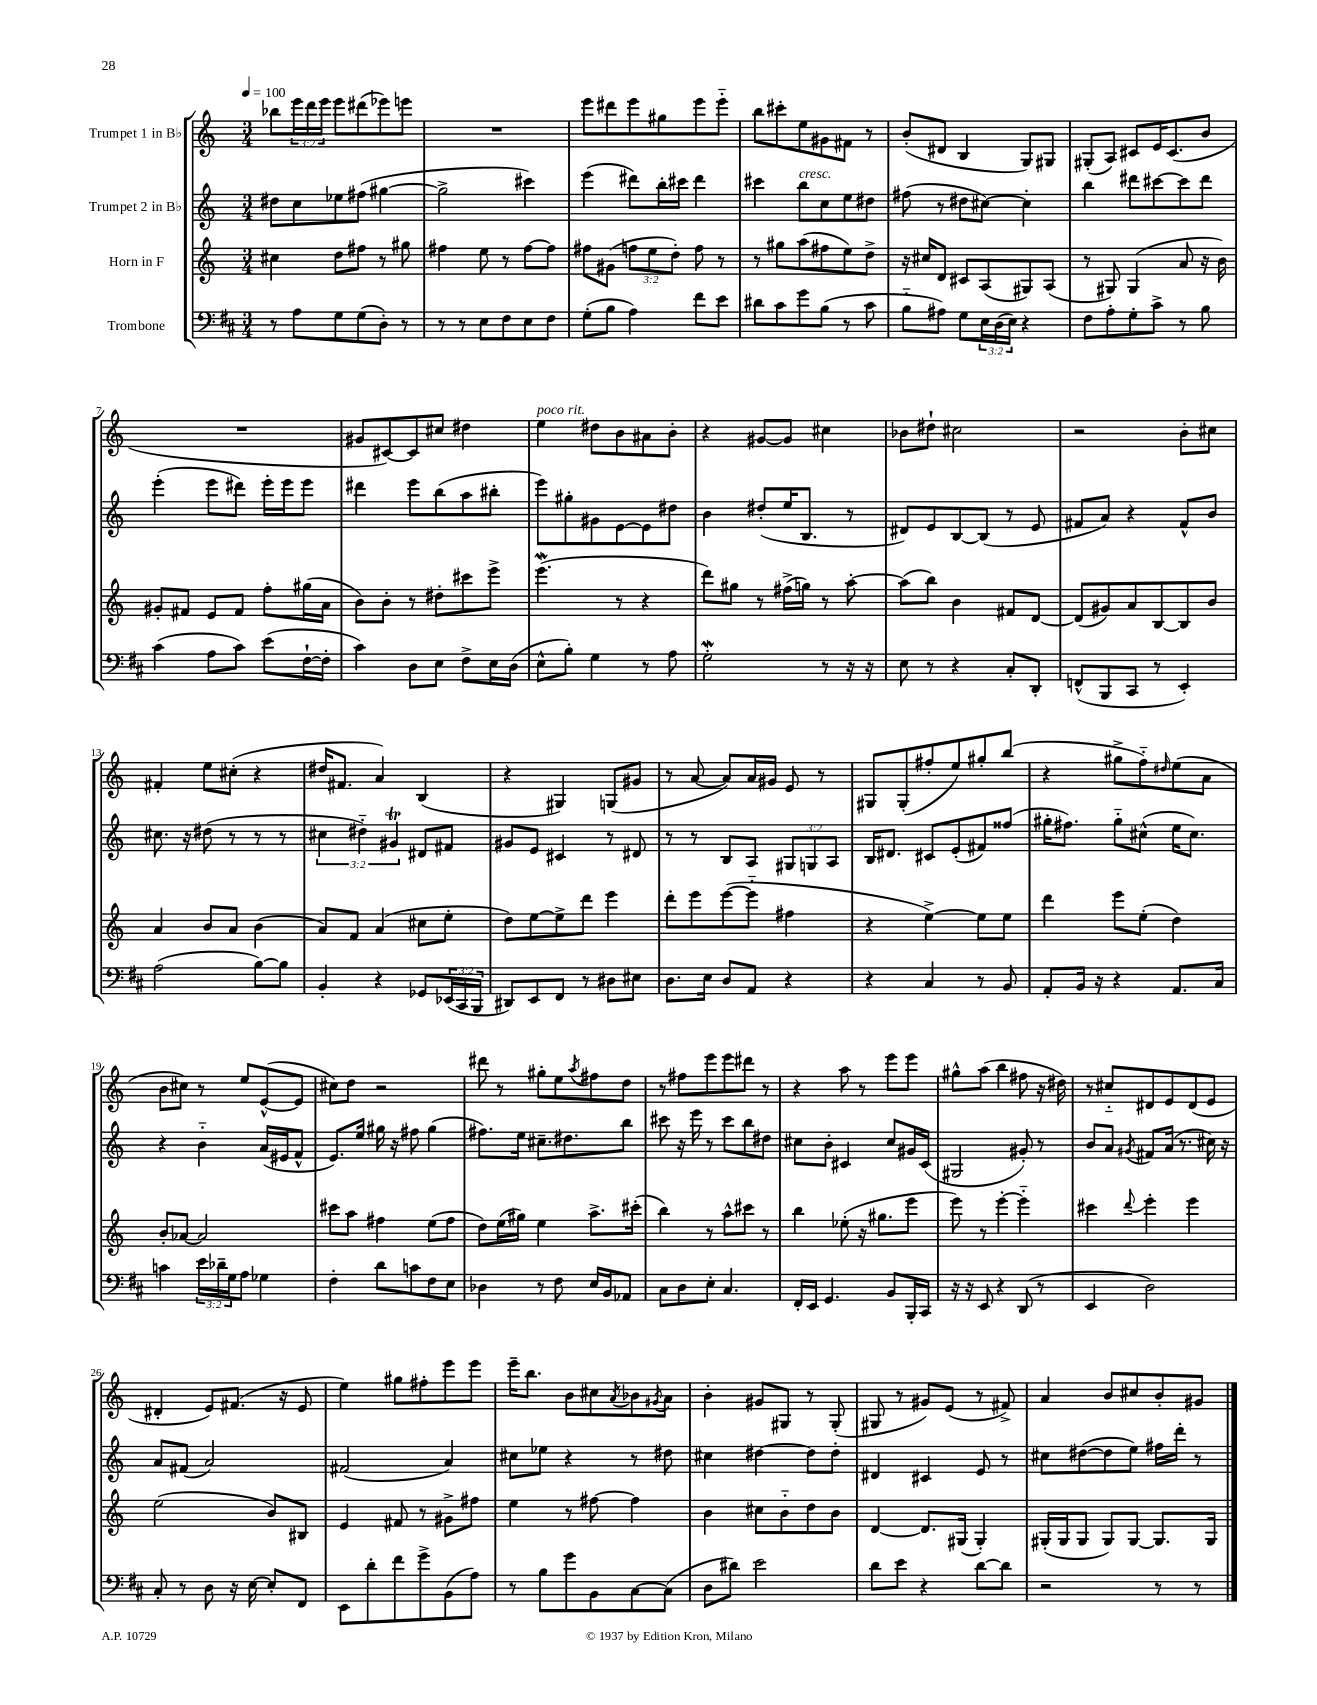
<<
\new StaffGroup <<
\new Staff = "s0" \with { instrumentName = "Trumpet 1 in Bb" } {
    \clef treble \key c \major \numericTimeSignature \time 3/4 \override Staff.TupletNumber.text = #tuplet-number::calc-fraction-text \tempo 4 = 100
    bes''8 \tuplet 3/2 { e'''16 d'''16 e'''16 } e'''8 dis'''8( ees'''8) e'''8 |
    R2. |
    e'''8 dis'''8 e'''8 gis''8 e'''8 e'''8-_ |
    b''8 cis'''8-. e''8 gis'8 fis'8 r8 |
    b'8-.( dis'8 b4 g8) gis8 |
    gis8-.( a8) cis'8 e'16 cis'8.( b'8 |
    R2. |
    gis'8 cis'8~) cis'8 cis''8 dis''4 |
    e''4^\markup { \italic "poco rit." } dis''8 b'8 ais'8 b'8-. |
    r4 gis'8~ gis'8 cis''4 |
    bes'8 dis''8-! cis''2 |
    r2 b'8-. cis''8 |
    fis'4-. e''8 cis''8-.( r4 |
    dis''16 fis'8. a'4) b4( |
    r4 gis4) g8( gis'8 |
    r8 a'8~ a'8) a'16 gis'16 e'8 r8 |
    gis8 gis8-.( fis''8-. e''8) gis''8-. b''8( |
    r4 gis''8-> f''8-_) \grace { dis''16 } e''8( a'8 |
    b'8 cis''8) r8 e''8 e'8~-^( e'8 |
    cis''8) d''8 r2 |
    dis'''8 r8 gis''8-. e''8 \acciaccatura { a''8 } fis''8 d''8 |
    r8 fis''8 e'''8 e'''8 dis'''8 r8 |
    r4 a''8 r8 e'''8 e'''8 |
    gis''8-^ a''8( b''4 fis''8 r16 dis''16) |
    r8 cis''8-_ dis'8 e'8 dis'8( e'8 |
    dis'4-. e'8) fis'8.( r16 e'8 |
    e''4) gis''8 fis''8-. e'''8 e'''8 |
    e'''16-- b''8. b'8 cis''8 \acciaccatura { a'8 } bes'8 \acciaccatura { gis'8 } a'8 |
    b'4-. gis'8 gis8 r8 gis8-.( |
    gis8 r8 gis'8) e'8( r8 fis'8->) |
    a'4 b'8 cis''8 b'8-. gis'8 \bar "|." |
}
\new Staff = "s1" \with { instrumentName = "Trumpet 2 in Bb" } {
    \clef treble \key c \major \numericTimeSignature \time 3/4 \override Staff.TupletNumber.text = #tuplet-number::calc-fraction-text
    dis''8 c''8 ees''8 fis''8( gis''4~ |
    gis''2-> cis'''4) |
    e'''4( dis'''8) b''16-. cis'''16 dis'''4 |
    cis'''4 b''8^\markup { \italic "cresc." } c''8 e''8 dis''8 |
    fis''8( r8 dis''8 cis''8~) cis''4-. |
    b''4 dis'''8 cis'''8~ cis'''8 dis'''8 |
    e'''4-.( e'''8 dis'''8) e'''16-. e'''16 e'''8 |
    dis'''4 e'''8 b''8( a''8 bis''8-. |
    e'''8) gis''8-. gis'8 e'8~ e'8 dis''8 |
    b'4 dis''8-.( e''16 b8. r8 |
    dis'8) e'8 b8~ b8( r8 e'8 |
    fis'8 a'8) r4 fis'8-^ b'8 |
    cis''8. r16 dis''8( r8 r8 r8 |
    \tuplet 3/2 { cis''4 dis''4-_) gis'4\trill } dis'8 fis'8 |
    gis'8 e'8 cis'4 r8 dis'8 |
    r8 r8 b8 a8 \tuplet 3/2 { gis8 g8 a8 } |
    b16 dis'8. cis'8 e'8-.( fis'8) fisis''8( |
    gis''16-. fis''8.) gis''8-_ cis''8-^( e''16 cis''8.) |
    r4 b'4-_ a'16( eis'16 f'8-^ |
    e'8.) e''16 gis''16 r16 fis''8 gis''4( |
    fis''8.) e''16 cis''8.-- dis''8. b''8 |
    cis'''8 r16 e'''16 r8 cis'''8 b''8 dis''8 |
    cis''8 b'8-. cis'4 cis''8 gis'16 cis'16( |
    gis2 gis'8-.) r8 |
    b'8 a'8 \acciaccatura { gis'8 } fis'8 a'16( r8. cis''16) r16 |
    a'8 fis'8( a'2) |
    fis'2( a'4) |
    cis''8 ees''8 r4 r8 dis''8 |
    cis''4 dis''4~ dis''8 dis''8-. |
    dis'4 cis'4 e'8 r8 |
    cis''8 dis''8~( dis''8 e''8) fis''16 d'''16-. r8 \bar "|." |
}
\new Staff = "s2" \with { instrumentName = "Horn in F" } {
    \clef treble \key c \major \numericTimeSignature \time 3/4 \override Staff.TupletNumber.text = #tuplet-number::calc-fraction-text
    cis''4 d''8 fis''8 r8 gis''8 |
    fis''4 e''8 r8 fis''8~ fis''8 |
    fis''8 gis'8( \tuplet 3/2 { f''8 e''8 d''8-.) } f''8 r8 |
    r8 gis''8 a''8( fis''8 e''8) d''8-> |
    r16 cis''16 d'8 cis'8 a8( gis8) a8( |
    r8 gis8) gis4( a'8 r16 b'16) |
    gis'8-. fis'8 e'8 fis'8 f''8-. gis''16( a'16 |
    b'8) b'8-. r8 dis''8-. cis'''8 e'''8-> |
    e'''4.\mordent( r8 r4 |
    d'''8) gis''8 r8 fis''16->( g''16) r8 a''8~-. |
    a''8( b''8) b'4 fis'8 d'8~ |
    d'8( gis'8) a'8 b8~ b8 b'8 |
    a'4 b'8 a'8 b'4( |
    a'8) f'8 a'4( cis''8 e''8-. |
    d''8) e''8~ e''8-> d'''8 e'''4 |
    d'''8-. e'''8 e'''8~( e'''8-_ fis''4 |
    r4 e''4~->) e''8 e''8 |
    d'''4 e'''8 e''8-.( d''4) |
    b'8-. aes'8~ aes'2 |
    cis'''8 a''8 fis''4 e''8( fis''8 |
    d''8) e''16( gis''16) e''4 a''8.-> cis'''16-.( |
    b''4) r8 a''8-^ cis'''8 r8 |
    b''4 ees''8-.( r16 gis''8. e'''8 |
    e'''8) r8 e'''4~-. e'''4-_ |
    cis'''4 \appoggiatura { d'''8 } e'''4-. e'''4 |
    e''2( b'8) bis8 |
    e'4 fis'8 r8 gis'8-> fis''8 |
    e''4 r8 fis''8~ fis''4 |
    b'4 cis''8 b'8-_ d''8 b'8 |
    d'4~ d'8. gis16( gis4-.) |
    gis16-.( gis16 gis8 gis8) gis8~ gis8. gis16 \bar "|." |
}
\new Staff = "s3" \with { instrumentName = "Trombone" } {
    \clef bass \key d \major \numericTimeSignature \time 3/4 \override Staff.TupletNumber.text = #tuplet-number::calc-fraction-text
    r8 a8 g8 g8( d8-.) r8 |
    r8 r8 e8 fis8 e8 fis8 |
    g8-.( b8 a4) fis'8 e'8 |
    dis'8 cis'8 g'8 b8( r8 cis'8 |
    b8-_ ais8) g8 \tuplet 3/2 { e16 d16( e16) } r4 |
    fis8 a8-. g8-. cis'8-> r8 b8 |
    cis'4( a8 cis'8) e'8( fis16~-! fis16-. |
    cis'4) d8 e8 fis8-> e16 d16( |
    e8-^ b8-.) g4 r8 a8 |
    g2-.\mordent r8 r16 r16 |
    e8 r8 r4 cis8-. d,8-. |
    f,8-^( b,,8 cis,8 r8 e,4-.) |
    a2( b8~) b8 |
    b,4-. r4 ges,8 \tuplet 3/2 { ees,16( cis,16 b,,16 } |
    dis,8) e,8 fis,8 r8 dis8 eis8 |
    d8. e16 d8 a,8 r4 |
    r4 cis4 r8 b,8 |
    a,8-. b,16 r16 r4 a,8. cis16 |
    c'4 \tuplet 3/2 { e'16 des'16-- g16 } a8 ges4 |
    fis4-. d'8 c'8 fis8 e8 |
    des4 r8 fis8 e16 b,16 aes,8 |
    cis8 d8 e8-. cis4. |
    fis,16-. e,16 g,4. b,8 b,,16-. cis,16 |
    r16 r16 e,8 r4 d,8( r8 |
    e,4 d2) |
    cis8-. r8 d8 r16 e16~ e8-. fis,8 |
    e,8 d'8-. fis'8 g'8-> b,8( a8) |
    r8 b8 g'8 b,8 cis8~ cis8( |
    d8 dis'8) e'2 |
    d'8 e'8 r4 d'8~ d'8 |
    r2 r8 r8 \bar "|." |
}
>>
>>
